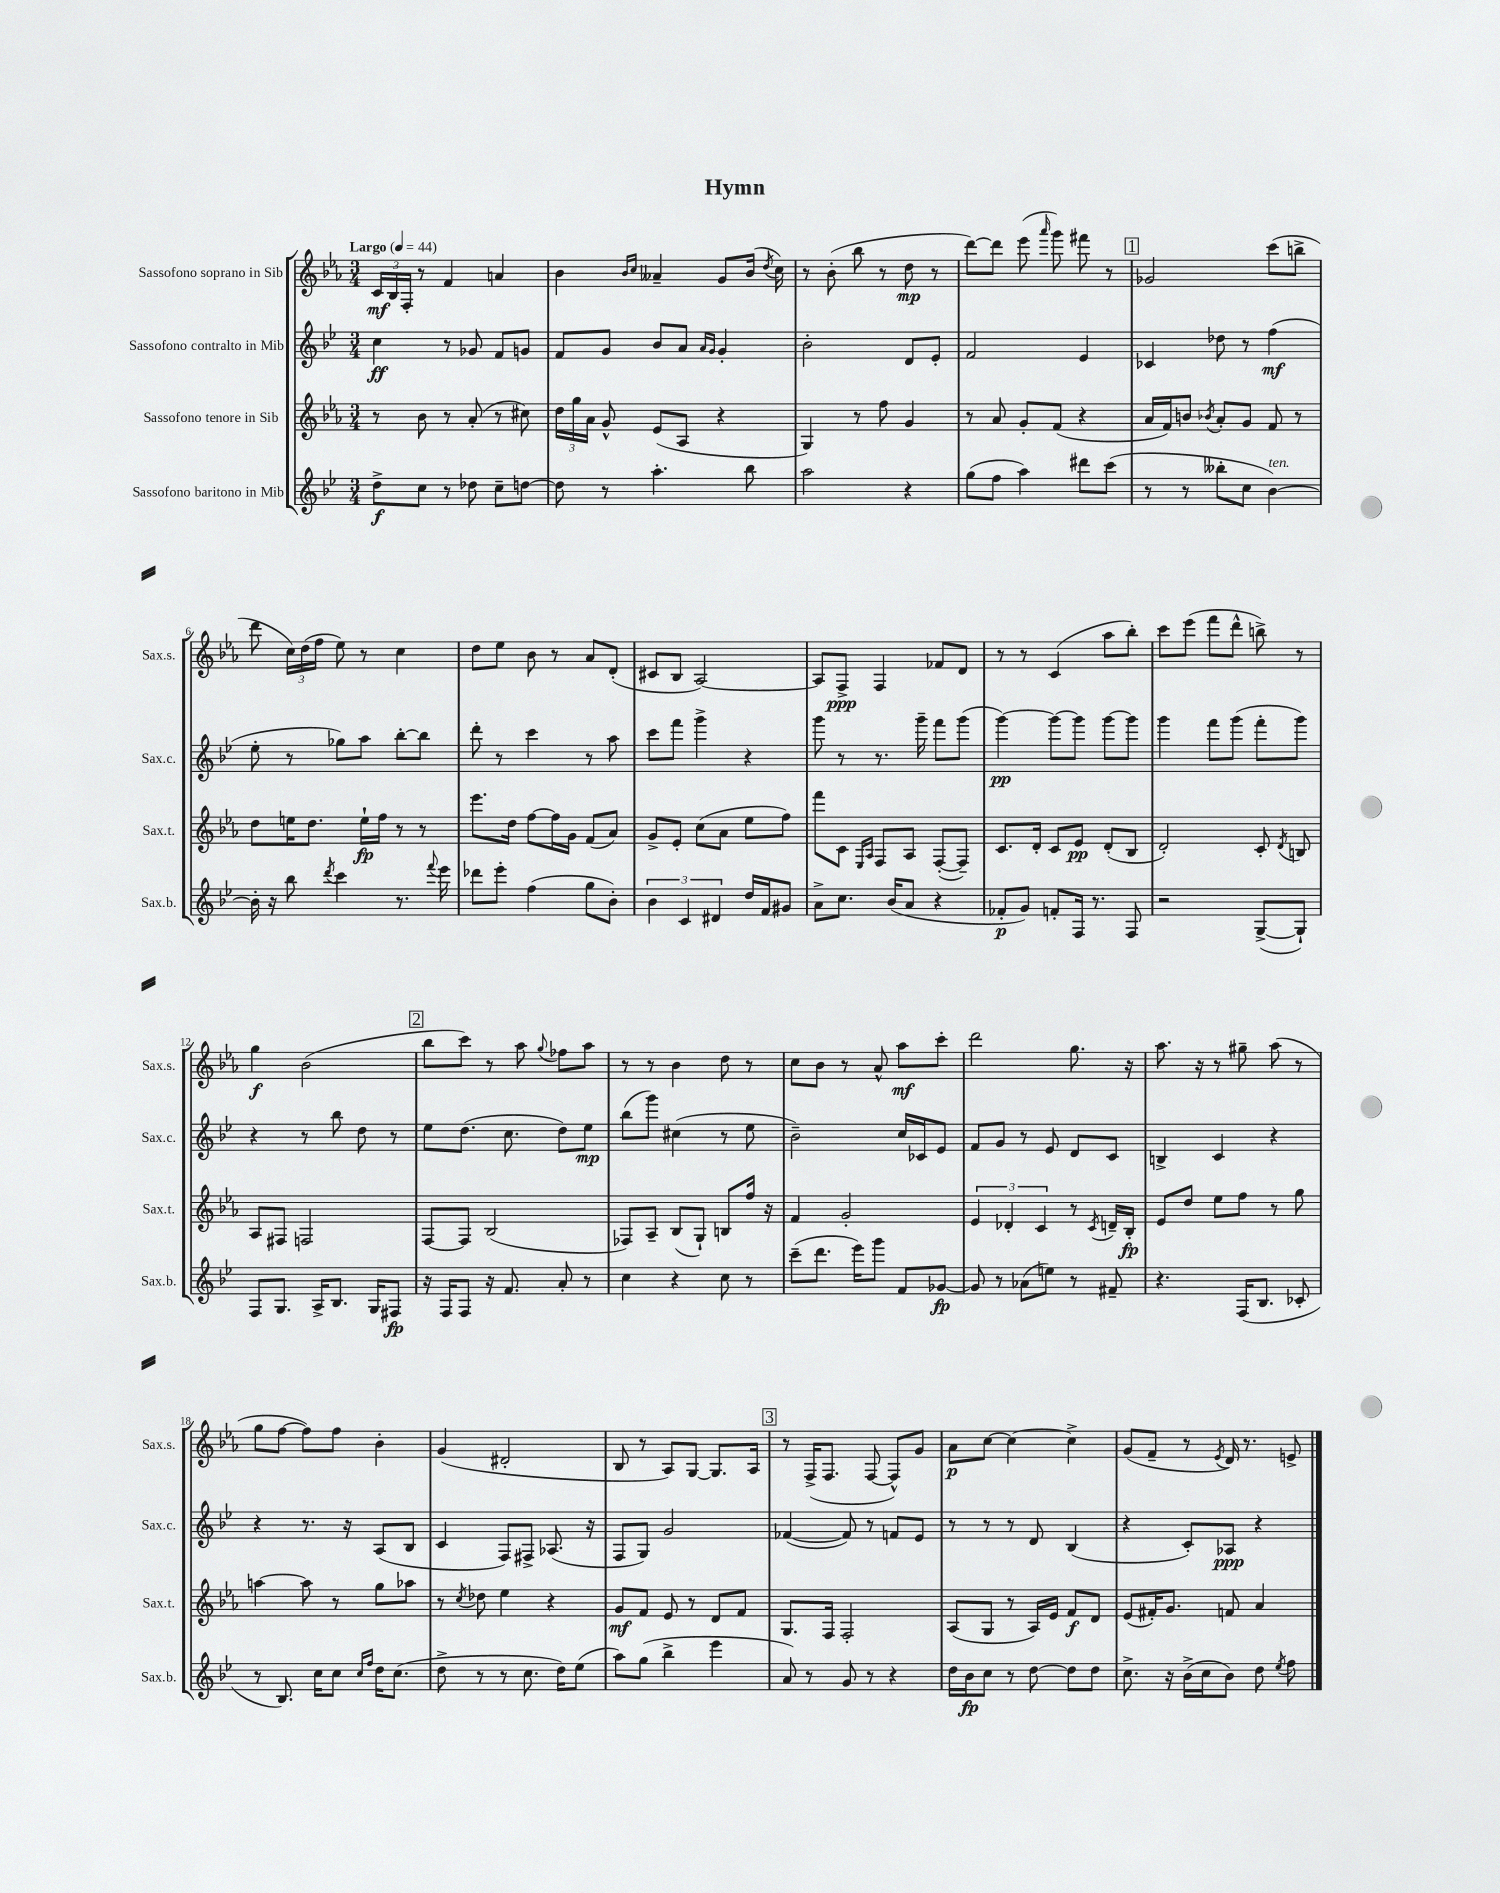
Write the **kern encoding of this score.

**kern	**kern	**kern	**kern
*staff4	*staff3	*staff2	*staff1
*clefG2	*clefG2	*clefG2	*clefG2
*k[b-e-]	*k[b-e-a-]	*k[b-e-]	*k[b-e-a-]
*M3/4	*M3/4	*M3/4	*M3/4
*MM44	*MM44	*MM44	*MM44
8dd^	8r	4cc	24c
.	.	.	24B-
.	.	.	24F'
8cc	8b-	.	8r
8r	8r	8r	4f
8dd-	(8a-'	8g-	.
8cc~	8r	8f	4a
[8dd	8cc#)	8g	.
=	=	=	=
8dd]	24dd	8f	4b-
.	24gg	.	.
.	24a-	.	.
8r	8g^^	8g	.
.	.	.	16qqb-
.	.	.	16qqcc
4.aa'	(8e-	8b-	4a--~
.	8A-	8a	.
.	.	16qqa	.
.	.	16qqg	.
.	4r	4g'	8g
8bb-	.	.	(16b-
.	.	.	8qdd
.	.	.	16cc)
=	=	=	=
2aa	4G)	2b-'	8r
.	.	.	(8b-'
.	8r	.	8bb-
.	8ff	.	8r
4r	4g	8d	8dd
.	.	8e-'	8r
=	=	=	=
(8gg	8r	2f	[8ddd)
8ff	8a-	.	8ddd]
4aa)	8g'	.	(8eee-
.	.	.	16qqaaa-
.	(8f	.	8ggg)
8ddd#	4r	4e-	8fff#
(8ccc	.	.	8r
=	=	=	=
8r	16a-	4c-	2g-
.	16f)	.	.
8r	8b	.	.
.	8qb-	.	.
8bb--'	8a-'	8dd-	.
8cc	8g	8r	.
[4b-)	8f	(4ff	(8ccc
.	8r	.	8bb^
=	=	=	=
16b-']	8dd	8ee-'	8ddd
16r	.	.	.
8bb-	16ee	8r	24cc)
.	.	.	(24dd
.	8.dd	.	.
.	.	.	24ff
8qddd	.	.	.
4ccc	.	8gg-)	8ee-)
.	16ee`	8aa	8r
.	16ff	.	.
8.r	8r	[8bb-'	4cc
.	8r	8bb-]	.
8qqfff	.	.	.
16eee-	.	.	.
=	=	=	=
8ddd-	8.eee-	8ddd'	8dd
8eee-'	.	8r	8ee-
.	16dd	.	.
(4ff	[8ff	4ccc	8b-
.	16ff]	.	8r
.	16g	.	.
8gg	(8f	8r	8a-
8b-')	8a-)	8aa	(8d'
=	=	=	=
6b-	8g^	8ccc	8c#
.	8e-'	8fff	8B-
6c	.	.	.
.	(8cc	4ggg^	[2A-)
6d#	.	.	.
.	8a-	.	.
16dd	8ee-	4r	.
16f	.	.	.
8g#	8ff)	.	.
=	=	=	=
8a^	8fff	8ggg	8A-]
8.cc	8c	8r	8F^
.	16qqE-	.	.
.	16qqA-	.	.
.	8F	8.r	4F
(16b-	.	.	.
8a	8A-	.	.
.	.	16ggg~	.
4r	([8F'	8fff	8f-
.	8F~])	(8ggg	8d
=	=	=	=
8f-'	8.c	[4ggg)	8r
8g)	.	.	8r
.	16d'	.	.
8f'	8c	8ggg_	(4c
16F	8e-	8ggg]	.
8.r	.	.	.
.	(8d'	[8ggg	8aa-
8F	8B-	8ggg]	8bb-')
=	=	=	=
2r	2d')	4ggg	8ccc
.	.	.	(8eee-
.	.	8fff	8fff
.	.	(8ggg	8ddd^^
([8G^	8c'	8fff'	8bb^)
.	8qd	.	.
8G`])	8B	8ggg)	8r
=	=	=	=
8F	8A-	4r	4gg
8.G	8F#	.	.
.	2F	8r	(2b-
16A^	.	.	.
8.B-	.	8bb-	.
.	.	8dd	.
16G	.	.	.
8F#	.	8r	.
=	=	=	=
16r	[8F	8ee-	8bb-
16F	.	.	.
8F	8F]	(8.dd	8ccc)
16r	(2B-	.	8r
8.f	.	8.cc	.
.	.	.	8aa-
.	.	.	8qqgg
8a'	.	8dd)	8ff-
8r	.	8ee-	8aa-
=	=	=	=
4cc	8F-)	(8bb-	8r
.	8A-~	8ggg)	8r
4r	(8B-	(4cc#	4b-
.	8G`)	.	.
8cc	8B	8r	8dd
8r	16ff	8ee-	8r
.	16r	.	.
=	=	=	=
(8ccc~	4f	2b-~)	8cc
8.ddd	.	.	8b-
.	2g'	.	8r
16eee-)	.	.	.
8ggg	.	.	8a-^^
8f	.	16cc	8aa-
.	.	16c-	.
[8g-	.	8e-	8ccc'
=	=	=	=
8g-]	6e-	8f	2ddd
8r	.	8g	.
.	6d-'	.	.
(8a-	.	8r	.
.	6c	.	.
8ee)	.	8e-	.
8r	8r	8d	8.gg
.	8qc	.	.
8f#~	16d~	8c	.
.	16B-'	.	16r
=	=	=	=
4.r	8e-	4B^	8.aa-
.	8dd	.	.
.	.	.	16r
.	8ee-	4c	8r
(16F	8ff	.	8gg#~
8.B-	.	.	.
.	8r	4r	(8aa-
8c-'	8gg	.	8r
=	=	=	=
8r	[4aa	4r	8gg
8.B-)	.	.	[8ff
.	8aa]	8.r	8ff])
16cc	.	.	.
8cc	8r	.	8ff
.	.	16r	.
16qqcc	.	.	.
16qqff	.	.	.
16dd	8gg	(8A	4b-'
(8.cc	.	.	.
.	8aa-	8B-	.
=	=	=	=
8dd^	8r	4c	(4g
.	8qcc	.	.
8r	8dd-	.	.
8r	4ee-	8F)	2d#'
8.cc	.	8F#^	.
.	4r	(8.A-	.
16dd)	.	.	.
(8ee-	.	.	.
.	.	16r	.
=	=	=	=
8aa)	8g	8F	8B-
(8gg	8f	8G)	8r
4bb-^	8e-	2g	8A-)
.	8r	.	[8G
4eee-	8d	.	8.G]
.	8f	.	.
.	.	.	16A-
=	=	=	=
8a)	8.G	([4f-	8r
8r	.	.	(16F^
.	16F	.	8.F
8g	2F'	8f-])	.
8r	.	8r	[8F
4r	.	8f	8F^^])
.	.	8e-	8g
=	=	=	=
16dd	(8A-	8r	8a-
16b-	.	.	.
8cc	8G	8r	[8cc
8r	8r	8r	4cc_
[8dd	16A-)	8d	.
.	16e-	.	.
8dd]	8f	(4B-	4cc^]
8dd	8d	.	.
=	=	=	=
8.cc^	(8e-	4r	(8g
.	16f#')	.	8f~
16r	8.g	.	.
(16b-^	.	8c')	8r
16cc	.	.	.
.	.	.	8qe-
8b-)	8f	8A-	16d)
.	.	.	8.r
8dd	4a-	4r	.
8qee-	.	.	.
8ff	.	.	8e^
==	==	==	==
*-	*-	*-	*-
